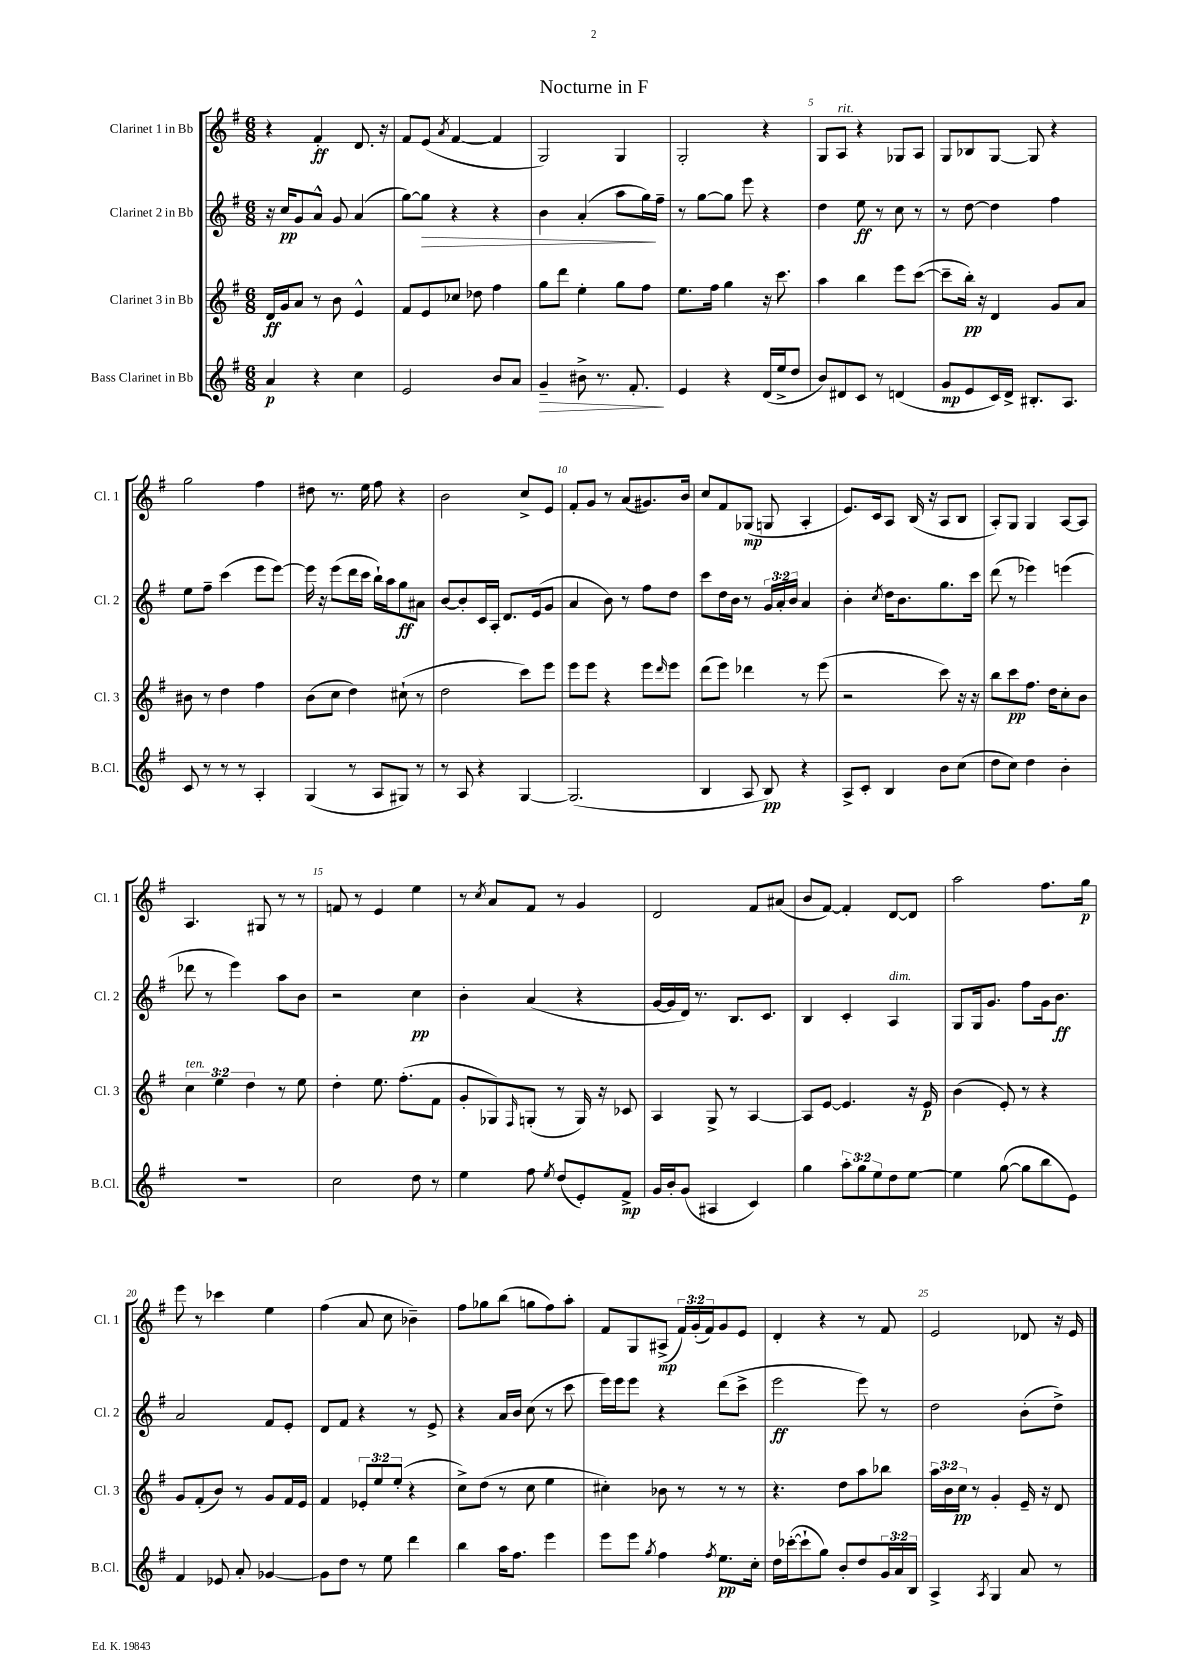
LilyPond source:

\header { title = "Nocturne in F" }
<<
\new StaffGroup <<
\new Staff = "s0" \with { instrumentName = "Clarinet 1 in Bb" shortInstrumentName = "Cl. 1" } {
    \clef treble \key g \major \numericTimeSignature \time 6/8 \override Staff.TupletNumber.text = #tuplet-number::calc-fraction-text
    r4 fis'4-.\ff d'8. r16 |
    fis'8 e'8( \acciaccatura { a'8 } fis'4~ fis'4 |
    g2) g4 |
    g2-. r4 |
    g8 a8^\markup { \italic "rit." } r4 ges8 a8 |
    g8 bes8 g8~ g8 r4 |
    g''2 fis''4 |
    dis''8 r8. e''16 fis''8 r4 |
    b'2 c''8-> e'8 |
    fis'8-. g'8 r8 a'8( gis'8.) b'16 |
    c''8 fis'8 ges8\mp( g8 a4-. |
    e'8.) c'16 a8 b16( r16 a8 b8 |
    a8-.) g8 g4 a8~ a8 |
    a4. gis8 r8 r8 |
    f'8 r8 e'4 e''4 |
    r8 \acciaccatura { c''8 } a'8 fis'8 r8 g'4 |
    d'2 fis'8 ais'8( |
    b'8 fis'8~) fis'4-. d'8~ d'8 |
    a''2 fis''8. g''16\p |
    e'''8 r8 ces'''4 e''4 |
    fis''4( a'8 c''8 bes'4--) |
    fis''8 ges''8 b''8( g''8 fis''8) a''8-. |
    fis'8 g8 ais8->\mp( \tuplet 3/2 { fis'16) g'16-.( fis'16) } g'8 e'8 |
    d'4-. r4 r8 fis'8 |
    e'2 des'8 r16 e'16 \bar "|." |
}
\new Staff = "s1" \with { instrumentName = "Clarinet 2 in Bb" shortInstrumentName = "Cl. 2" } {
    \clef treble \key g \major \numericTimeSignature \time 6/8 \override Staff.TupletNumber.text = #tuplet-number::calc-fraction-text
    r16 c''16\pp g'8 a'8-^ g'8 a'4( |
    g''8~) g''8\> r4 r4 |
    b'4 a'4-.( a''8 g''16\!) fis''16-- |
    r8 g''8~ g''8 e'''8 r4 |
    d''4 e''8\ff r8 c''8 r8 |
    r8 d''8~ d''4 fis''4 |
    e''8 fis''8-- c'''4( e'''8 e'''8~) |
    e'''16 r16 e'''8( d'''16 c'''16 b''16-!) a''16 g''8\ff ais'8 |
    b'8~ b'8-. c'16 a16-. d'8. e'16( g'8 |
    a'4 b'8) r8 fis''8 d''8 |
    c'''8 d''16 b'16 r8 \tuplet 3/2 { g'16 a'16-. b'16 } a'4 |
    b'4-. \acciaccatura { c''8 } d''16 b'8. g''8. c'''16 |
    d'''8( r8 ees'''4) e'''4( |
    des'''8 r8 e'''4) a''8 b'8 |
    r2 c''4\pp |
    b'4-. a'4( r4 |
    g'16~ g'16 d'16) r8. b8. c'8. |
    b4 c'4-. a4^\markup { \italic "dim." } |
    g8 g16 g'8. fis''8 g'16 b'8.\ff |
    a'2 fis'8 e'8-. |
    d'8 fis'8 r4 r8 e'8-> |
    r4 a'16 b'16 c''8( r8 c'''8 |
    e'''16) e'''16 e'''8 r4 d'''8( c'''8-> |
    e'''2\ff e'''8) r8 |
    d''2 b'8-.( d''8->) \bar "|." |
}
\new Staff = "s2" \with { instrumentName = "Clarinet 3 in Bb" shortInstrumentName = "Cl. 3" } {
    \clef treble \key g \major \numericTimeSignature \time 6/8 \override Staff.TupletNumber.text = #tuplet-number::calc-fraction-text
    d'16\ff g'16 a'8 r8 b'8 e'4-^ |
    fis'8 e'8 ces''8 des''8 fis''4 |
    g''8 d'''8 e''4-. g''8 fis''8 |
    e''8. fis''16 g''4 r16 c'''8. |
    a''4 b''4 e'''8 c'''8~( |
    c'''8-- b''16-.\pp) r16 d'4 g'8 a'8 |
    bis'8 r8 d''4 fis''4 |
    b'8( c''8 d''4) cis''8-!( r8 |
    d''2 c'''8) e'''8 |
    e'''8 e'''8 r4 e'''8 \grace { d'''16 } e'''8 |
    d'''8( e'''8) des'''4 r8 e'''8( |
    r2 c'''8) r16 r16 |
    b''8 c'''8\pp fis''8. d''16 c''8-. b'8 |
    \tuplet 3/2 { c''4^\markup { \italic "ten." } e''4 d''4 } r8 e''8 |
    d''4-. e''8. fis''8.-.( fis'8 |
    g'8-. ges8) \grace { fis16 } g8-.( r8 g16) r16 ces'8 |
    a4 g8-> r8 a4~ |
    a8 e'8~ e'4. r16 e'16\p |
    b'4( e'8-.) r8 r4 |
    g'8 fis'8-.( b'8) r8 g'8 fis'16 e'16 |
    fis'4 \tuplet 3/2 { ees'8-. e''8 e''8-.( } r4 |
    c''8->) d''8( r8 c''8 e''4 |
    cis''4-.) bes'8 r8 r8 r8 |
    r4. d''8 a''8 bes''8 |
    \tuplet 3/2 { a''16 b'16 c''16\pp } r8 g'4-. e'16-- r16 d'8 \bar "|." |
}
\new Staff = "s3" \with { instrumentName = "Bass Clarinet in Bb" shortInstrumentName = "B.Cl." } {
    \clef treble \key g \major \numericTimeSignature \time 6/8 \override Staff.TupletNumber.text = #tuplet-number::calc-fraction-text
    a'4\p r4 c''4 |
    e'2 b'8 a'8 |
    g'4--\> bis'8-> r8. fis'8.-.\! |
    e'4 r4 d'16( e''16-> d''8 |
    b'8) dis'8 c'8 r8 d'4( |
    g'8\mp e'8 c'16) d'16-> bis8.-. a8. |
    c'8 r8 r8 r8 a4-. |
    g4( r8 a8 gis8) r8 |
    r8 a8 r4 g4~ |
    g2.( |
    b4 a8 b8\pp) r4 |
    a8-> c'8-. b4 b'8 c''8( |
    d''8 c''8) d''4 b'4-. |
    R2. |
    c''2 d''8 r8 |
    e''4 fis''8 \acciaccatura { e''8 } d''8( e'8-.) fis'8->\mp |
    g'16 b'16-. g'8( ais4 c'4) |
    g''4 \tuplet 3/2 { a''8-. g''8 e''8 } d''8 e''8~ |
    e''4 g''8~( g''8 b''8 e'8) |
    fis'4 ees'8 a'8-. ges'4~ |
    ges'8 d''8 r8 e''8 d'''4 |
    b''4 a''16 fis''8. e'''4 |
    e'''8 e'''8 \acciaccatura { g''8 } fis''4 \acciaccatura { fis''8 } e''8.\pp c''16-. |
    d''16 ces'''16~-.( ces'''8-! g''8) b'8-. d''8 \tuplet 3/2 { g'16 a'16 b16 } |
    a4-> \acciaccatura { a8 } g4 a'8 r8 \bar "|." |
}
>>
>>
\layout { \context { \Score \override BarNumber.break-visibility = ##(#f #t #t) barNumberVisibility = #(every-nth-bar-number-visible 5) } }
